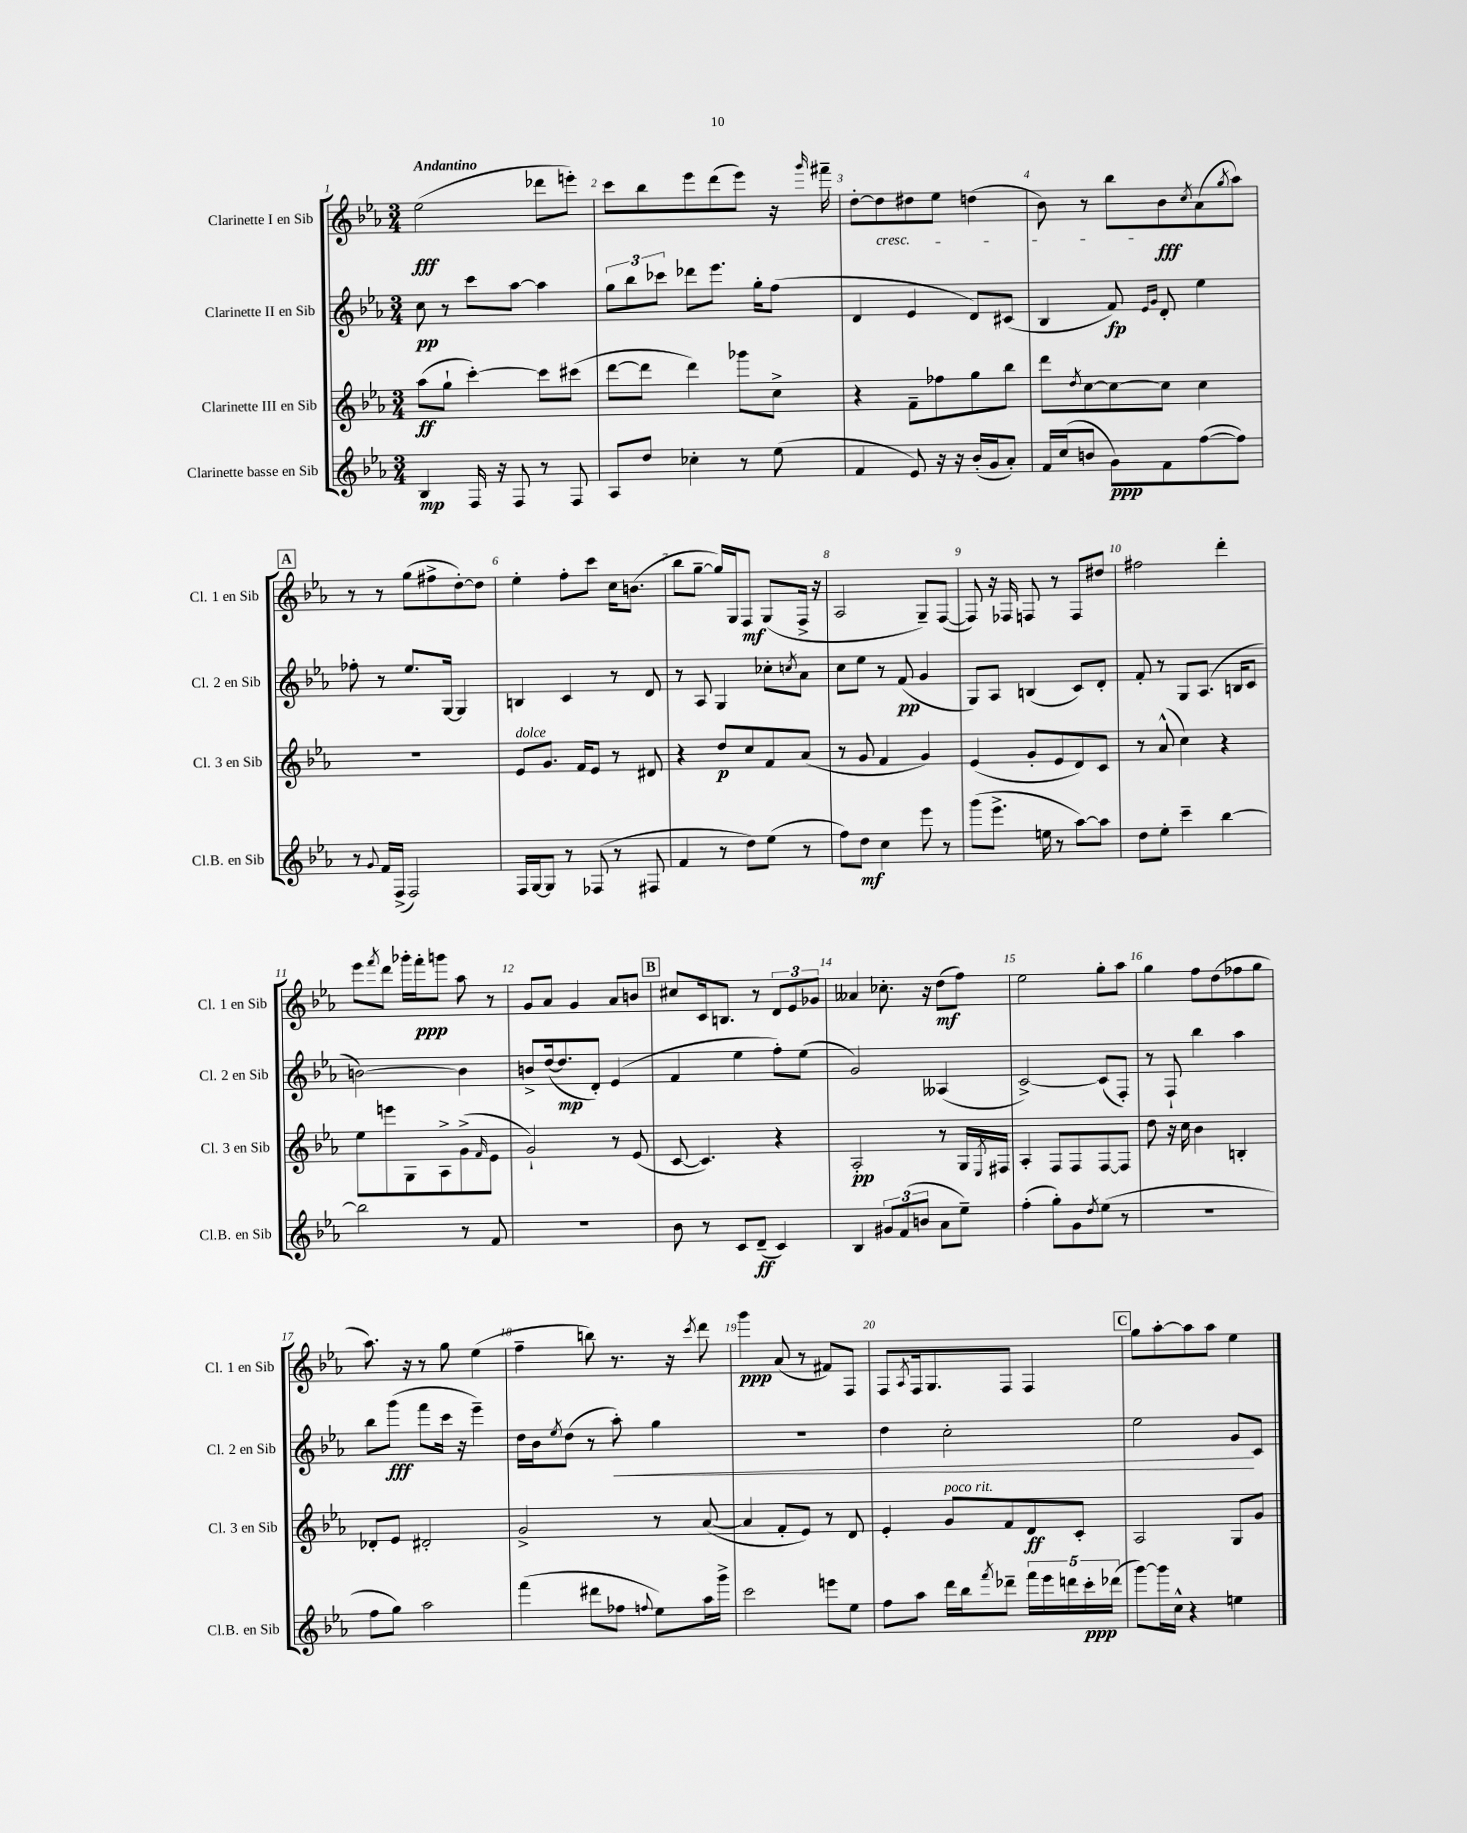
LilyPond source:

<<
\new StaffGroup <<
\new Staff = "s0" \with { instrumentName = "Clarinette I en Sib" shortInstrumentName = "Cl. 1 en Sib" } {
    \clef treble \key ees \major \numericTimeSignature \time 3/4 \tempo "Andantino"
    ees''2\fff( des'''8 e'''8-.) |
    c'''8 bes''8 ees'''8 d'''8( ees'''8) r16 \grace { g'''16 } fis'''16-- |
    d''8~-. d''8\cresc dis''8 ees''8 d''4( |
    bes'8) r8 bes''8\! bes'8\fff \acciaccatura { c''8 } aes'8( \acciaccatura { g''8 } aes''8) |
    \mark \markup { \box "A" } r8 r8 g''8( fis''8-> d''8~-.) d''8 |
    ees''4-. f''8-. c'''8 c''16 b'8.( |
    bes''8 g''8~-- g''16) g16 f8\mf g8( f16-> r16 |
    aes2 g8--) f8~( |
    f8) r16 fes16 f8 r8 f8 dis''8 |
    fis''2 d'''4-. |
    ees'''8 \acciaccatura { f'''8 } d'''8 ges'''16-. f'''16-.\ppp g'''8 aes''8 r8 |
    g'8 aes'8 g'4 aes'8 b'8 |
    \mark \markup { \box "B" } cis''8 c'16 b8. r8 \tuplet 3/2 { d'8 ees'8 ges'8 } |
    aeses'4 ces''8.-. r16 d''8\mf( f''8) |
    ees''2 g''8-. aes''8 |
    g''4 f''8 d''8( fes''8 g''8 |
    aes''8.) r16 r8 g''8 ees''4( |
    f''4-- b''8) r8. r16 \acciaccatura { c'''8 } d'''8 |
    g'''4\ppp aes'8( r8 fis'8) f8 |
    f8 \acciaccatura { aes8 } f16 g8. f8 f4 |
    \mark \markup { \box "C" } g''8 aes''8~-. aes''8 aes''8 ees''4 \bar "|." |
}
\new Staff = "s1" \with { instrumentName = "Clarinette II en Sib" shortInstrumentName = "Cl. 2 en Sib" } {
    \clef treble \key ees \major \numericTimeSignature \time 3/4
    c''8\pp r8 c'''8 aes''8~ aes''4 |
    \tuplet 3/2 { g''8 bes''8 ces'''8 } des'''8 ees'''8. g''16-. f''8( |
    d'4 ees'4 d'8) cis'8( |
    bes4 f'8\fp) \grace { ees'16 g'16 } d'8-. ees''4 |
    \mark \markup { \box "A" } fes''8-. r8 ees''8. g16~ g4 |
    b4 c'4 r8 d'8 |
    r8 aes8 g4 ces''8-. \acciaccatura { c''8 } aes'8 |
    c''8 ees''8 r8 f'8\pp( g'4 |
    g8) aes8 b4( c'8) d'8-. |
    f'8-. r8 g8 aes8.( b16 c'8 |
    b'2~) b'4 |
    b'8-> d''16~( d''8.\mp d'8-.) ees'4( |
    \mark \markup { \box "B" } f'4 ees''4 f''8-.) ees''8( |
    g'2) aeses4( |
    c'2~->) c'8( f8-.) |
    r8 f8-! bes''4 aes''4 |
    bes''8 g'''8\fff( f'''8 c'''16 r16 ees'''4--) |
    d''16 bes'16 \acciaccatura { ees''8 } d''8( r8 aes''8-.\<) g''4 |
    R2. |
    d''4 c''2-. |
    \mark \markup { \box "C" } ees''2 g'8\! c'8 \bar "|." |
}
\new Staff = "s2" \with { instrumentName = "Clarinette III en Sib" shortInstrumentName = "Cl. 3 en Sib" } {
    \clef treble \key ees \major \numericTimeSignature \time 3/4
    aes''8\ff( g''8-! c'''4~-.) c'''8 cis'''8( |
    d'''8~ d'''8 d'''4) ges'''8 c''8-> |
    r4 f'8-- fes''8 g''8 bes''8 |
    d'''8 \acciaccatura { d''8 } c''8~ c''8~ c''8 c''4 |
    \mark \markup { \box "A" } R2. |
    ees'8^\markup { \italic "dolce" } g'8. f'16 ees'8 r8 dis'8 |
    r4 d''8\p c''8 f'8 aes'8( |
    r8 g'8 f'4 g'4) |
    ees'4( g'8-. ees'8 d'8) c'8 |
    r8 aes'8-^( c''4) r4 |
    ees''8 e'''8 g8 aes8-> g'8->( \grace { f'16 } ees'8 |
    g'2-!) r8 ees'8( |
    \mark \markup { \box "B" } c'8~ c'4.) r4 |
    aes2-.\pp r8 g16 \acciaccatura { ees8 } fis16 |
    aes4-. f8 f8 f8~ f8 |
    d''8 r16 c''16 bes'4 b4-. |
    des'8-. ees'8 dis'2-. |
    g'2-> r8 aes'8~( |
    aes'4 f'8-. ees'8) r8 d'8 |
    ees'4-. g'8^\markup { \italic "poco rit." } f'8 d'8\ff c'8-. |
    \mark \markup { \box "C" } aes2 g8 g'8 \bar "|." |
}
\new Staff = "s3" \with { instrumentName = "Clarinette basse en Sib" shortInstrumentName = "Cl.B. en Sib" } {
    \clef treble \key ees \major \numericTimeSignature \time 3/4
    bes4\mp f16 r16 f8 r8 f8 |
    aes8 d''8 ces''4-. r8 ees''8( |
    f'4 ees'8) r16 r16 bes'16-.( g'16 aes'8-.) |
    f'16 c''16( b'8 g'8\ppp) f'8 f''8~( f''8) |
    \mark \markup { \box "A" } r8 \appoggiatura { g'8 } f'16 f16->( f2) |
    f16 g16~ g8 r8 fes8( r8 fis8 |
    f'4 r8 d''8) ees''8( r8 |
    f''8) d''8\mf c''4 ees'''8 r8 |
    g'''8( ees'''8.-> e''16 r8 aes''8~) aes''8 |
    d''8 ees''8-. c'''4-- bes''4~ |
    bes''2 r8 f'8 |
    R2. |
    \mark \markup { \box "B" } bes'8 r8 c'8 d'8--\ff( c'4) |
    bes4 \tuplet 3/2 { gis'8 f'8( b'8 } aes'8 ees''8--) |
    f''4-.( g''8-.) g'8 \acciaccatura { d''8 } ees''8( r8 |
    R2. |
    f''8 g''8) aes''2 |
    f'''4( dis'''8 fes''8 \appoggiatura { f''8 } ees''8) aes''16 g'''16-> |
    c'''2 e'''8 ees''8 |
    f''8 aes''8 d'''16 bes''16 \acciaccatura { f'''8 } des'''8-- \tuplet 5/4 { f'''16 ees'''16 d'''16 c'''16-.\ppp des'''16( } |
    \mark \markup { \box "C" } g'''8~) g'''16 c''16-^ r4 e''4 \bar "|." |
}
>>
>>
\layout { \context { \Score \override BarNumber.break-visibility = ##(#f #t #t) barNumberVisibility = #all-bar-numbers-visible } }
